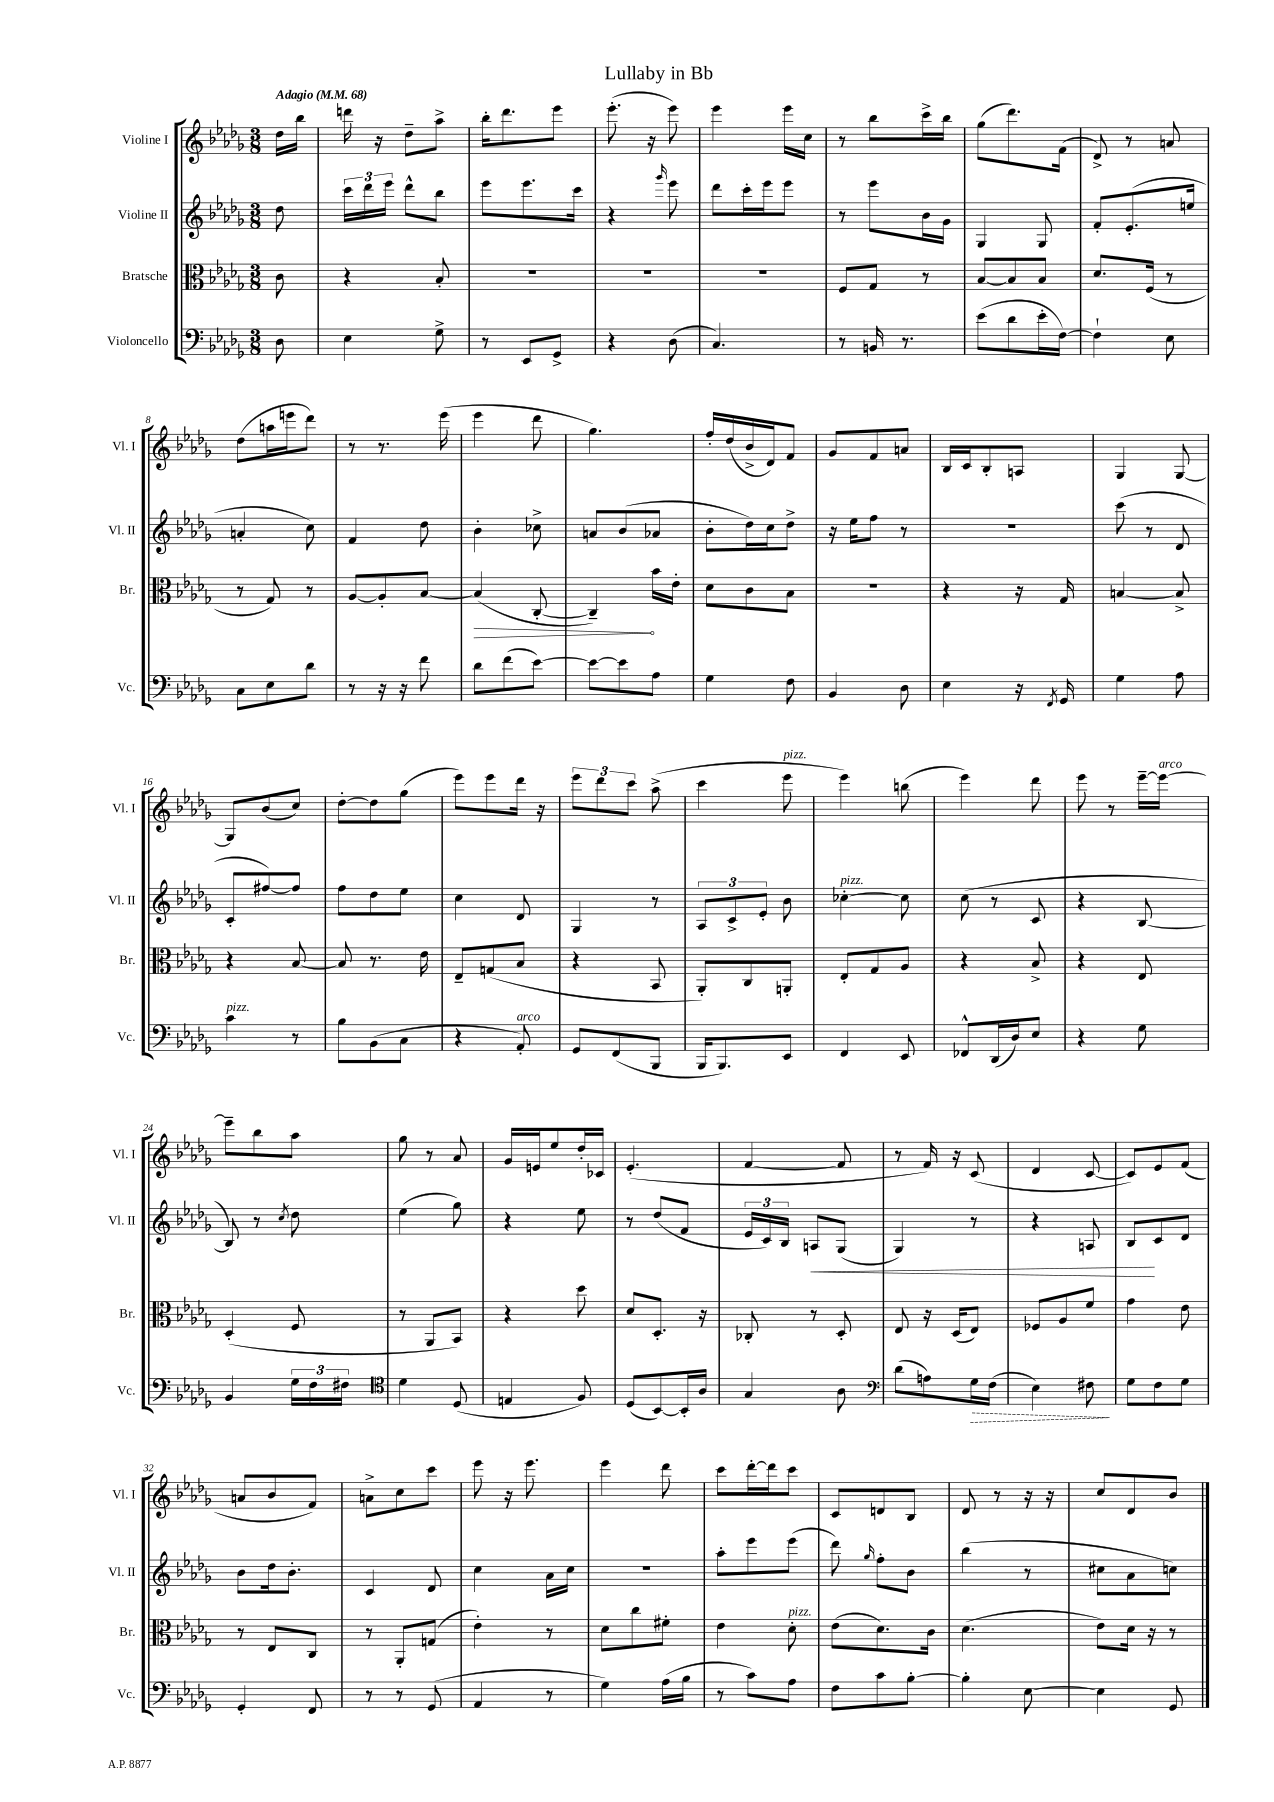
\header { title = "Lullaby in Bb" }
<<
\new StaffGroup <<
\new Staff = "s0" \with { instrumentName = "Violine I" shortInstrumentName = "Vl. I" } {
    \clef treble \key des \major \numericTimeSignature \time 3/8 \partial 8 \tempo "Adagio" 4 = 68
    \autoBeamOff des''16[ bes''16] |
    d'''16 r16 des''8[-- aes''8]-> |
    bes''16[-. des'''8. ees'''8] |
    ees'''8.-.( r16 ees'''8) |
    ees'''4 ees'''16[ c''16] |
    r8 bes''8[ c'''16-> bes''16] |
    ges''8[( des'''8.) f'16]( |
    des'8->) r8 a'8 |
    des''8[( a''16 e'''16 des'''8]) |
    r8 r8. ees'''16( |
    ees'''4 des'''8 |
    ges''4.) |
    f''16[-. des''16( bes'16-> des'16) f'8] |
    ges'8[ f'8 a'8] |
    bes16[ c'16 bes8-. a8] |
    ges4 ges8~ |
    ges8[ bes'8( c''8]) |
    des''8[~-. des''8 ges''8]( |
    ees'''8[) ees'''8 des'''16] r16 |
    \tuplet 3/2 { ees'''8[ des'''8 c'''8] } aes''8->( |
    c'''4 ees'''8^\markup { \italic "pizz." } |
    ees'''4) b''8( |
    ees'''4) des'''8 |
    ees'''8 r8 ees'''16[~-- ees'''16]~^\markup { \italic "arco" } |
    ees'''8[-- bes''8 aes''8] |
    ges''8 r8 aes'8 |
    ges'16[ e'16 ees''8 des''16-. ces'16] |
    ees'4.-.( |
    f'4~ f'8 |
    r8 f'16) r16 c'8( |
    des'4 c'8~ |
    c'8[) ees'8 f'8]( |
    a'8[ bes'8 f'8]) |
    a'8[-> c''8 c'''8] |
    ees'''8 r16 ees'''8. |
    ees'''4 des'''8 |
    c'''8[ des'''16~-. des'''16 c'''8] |
    c'8[ d'8 bes8] |
    des'8 r8 r16 r16 |
    c''8[ des'8 bes'8] \bar "|." |
}
\new Staff = "s1" \with { instrumentName = "Violine II" shortInstrumentName = "Vl. II" } {
    \clef treble \key des \major \numericTimeSignature \time 3/8 \partial 8
    \autoBeamOff des''8 |
    \tuplet 3/2 { c'''16[ des'''16 ees'''16] } des'''8[-^ bes''8] |
    ees'''8[ ees'''8. c'''16] |
    r4 \grace { ges'''16 } ees'''8 |
    des'''8[ c'''16-. ees'''16 ees'''8] |
    r8 ees'''8[ bes'16 ges'16] |
    ges4 ges8 |
    f'8[-. ees'8.-.( e''16] |
    a'4-. c''8) |
    f'4 des''8 |
    bes'4-. ces''8-> |
    a'8[ bes'8( aes'8] |
    bes'8[-. des''16) c''16 des''8]-> |
    r16 ees''16[ f''8] r8 |
    R4. |
    c'''8( r8 des'8 |
    c'8[-. fis''8~) fis''8] |
    f''8[ des''8 ees''8] |
    c''4 des'8 |
    ges4 r8 |
    \tuplet 3/2 { aes8[ c'8-> ees'8]-. } bes'8 |
    ces''4~-.^\markup { \italic "pizz." } ces''8 |
    c''8( r8 c'8 |
    r4 bes8~ |
    bes8) r8 \acciaccatura { c''8 } des''8 |
    ees''4( ges''8) |
    r4 ees''8 |
    r8 des''8[( f'8] |
    \tuplet 3/2 { ees'16[ c'16) bes16] } a8[\< ges8]( |
    ges4) r8 |
    r4 a8 |
    bes8[\! c'8 des'8] |
    bes'8[ des''16 bes'8.]-. |
    c'4 des'8 |
    c''4 aes'16[ c''16] |
    R4. |
    aes''8[-. ees'''8 ees'''8]( |
    des'''8) \grace { ges''16 } f''8[-. bes'8] |
    bes''4( r8 |
    cis''8[ aes'8 c''8]) \bar "|." |
}
\new Staff = "s2" \with { instrumentName = "Bratsche" shortInstrumentName = "Br." } {
    \clef alto \key des \major \numericTimeSignature \time 3/8 \partial 8
    \autoBeamOff c'8 |
    r4 bes8-. |
    R4. |
    R4. |
    R4. |
    f8[ ges8] r8 |
    bes8[~ bes8 bes8] |
    des'8.[ f16]( r8 |
    r8 ges8) r8 |
    aes8[~ aes8-. bes8]~ |
    \once \override Hairpin.circled-tip = ##t bes4\>( c8~-. |
    c4--\!) bes'16[ ees'16]-. |
    des'8[ c'8 bes8] |
    R4. |
    r4 r16 ges16 |
    b4~ b8-> |
    r4 bes8~ |
    bes8 r8. ees'16 |
    ees8[-- g8( bes8] |
    r4 bes,8 |
    aes,8[-.) c8 a,8]-. |
    ees8[-. ges8 aes8] |
    r4 bes8-> |
    r4 ees8 |
    des4-.( f8 |
    r8 aes,8[ bes,8]) |
    r4 des''8 |
    des'8[ des8.]-. r16 |
    ces8-. r8 des8-. |
    ees8 r16 des16[( ees8]) |
    fes8[ aes8 f'8] |
    ges'4 ees'8 |
    r8 ees8[ c8] |
    r8 aes,8[-. g8]( |
    ees'4-.) r8 |
    des'8[ c''8 fis'8]-. |
    ees'4 des'8-.^\markup { \italic "pizz." } |
    ees'8[( des'8.) c'16] |
    des'4.( |
    ees'8[) des'16] r16 r8 \bar "|." |
}
\new Staff = "s3" \with { instrumentName = "Violoncello" shortInstrumentName = "Vc." } {
    \clef bass \key des \major \numericTimeSignature \time 3/8 \partial 8
    \autoBeamOff des8 |
    ees4 ges8-> |
    r8 ees,8[ ges,8]-> |
    r4 des8( |
    c4.) |
    r8 b,16 r8. |
    ees'8[( des'8 ees'16-. f16]~) |
    f4-! ees8 |
    c8[ ees8 des'8] |
    r8 r16 r16 f'8 |
    des'8[ f'8( ees'8]~) |
    ees'8[~ ees'8 aes8] |
    ges4 f8 |
    bes,4 des8 |
    ees4 r16 \acciaccatura { f,8 } ges,16 |
    ges4 aes8 |
    c'4^\markup { \italic "pizz." } r8 |
    bes8[ bes,8( c8] |
    r4 aes,8-.^\markup { \italic "arco" }) |
    ges,8[ f,8( bes,,8] |
    bes,,16[ bes,,8.) ees,8] |
    f,4 ees,8 |
    fes,8[-^ des,16( des16) ees8] |
    r4 ges8 |
    bes,4 \tuplet 3/2 { ges16[ f16 fis16] } |
    \clef tenor des'4 des8( |
    e4 f8) |
    des8[( bes,8~) bes,16-. aes16] |
    ges4 aes8 |
    \clef bass des'8[( a8) \once \override Hairpin.style = #'dashed-line ges16\> f16]( |
    ees4) fis8\! |
    ges8[ f8 ges8] |
    ges,4-. f,8 |
    r8 r8 ges,8( |
    aes,4 r8 |
    ges4) aes16[( bes16] |
    r8 c'8[) aes8] |
    f8[ c'8 bes8]~-. |
    bes4-. ees8~ |
    ees4 ges,8 \bar "|." |
}
>>
>>
